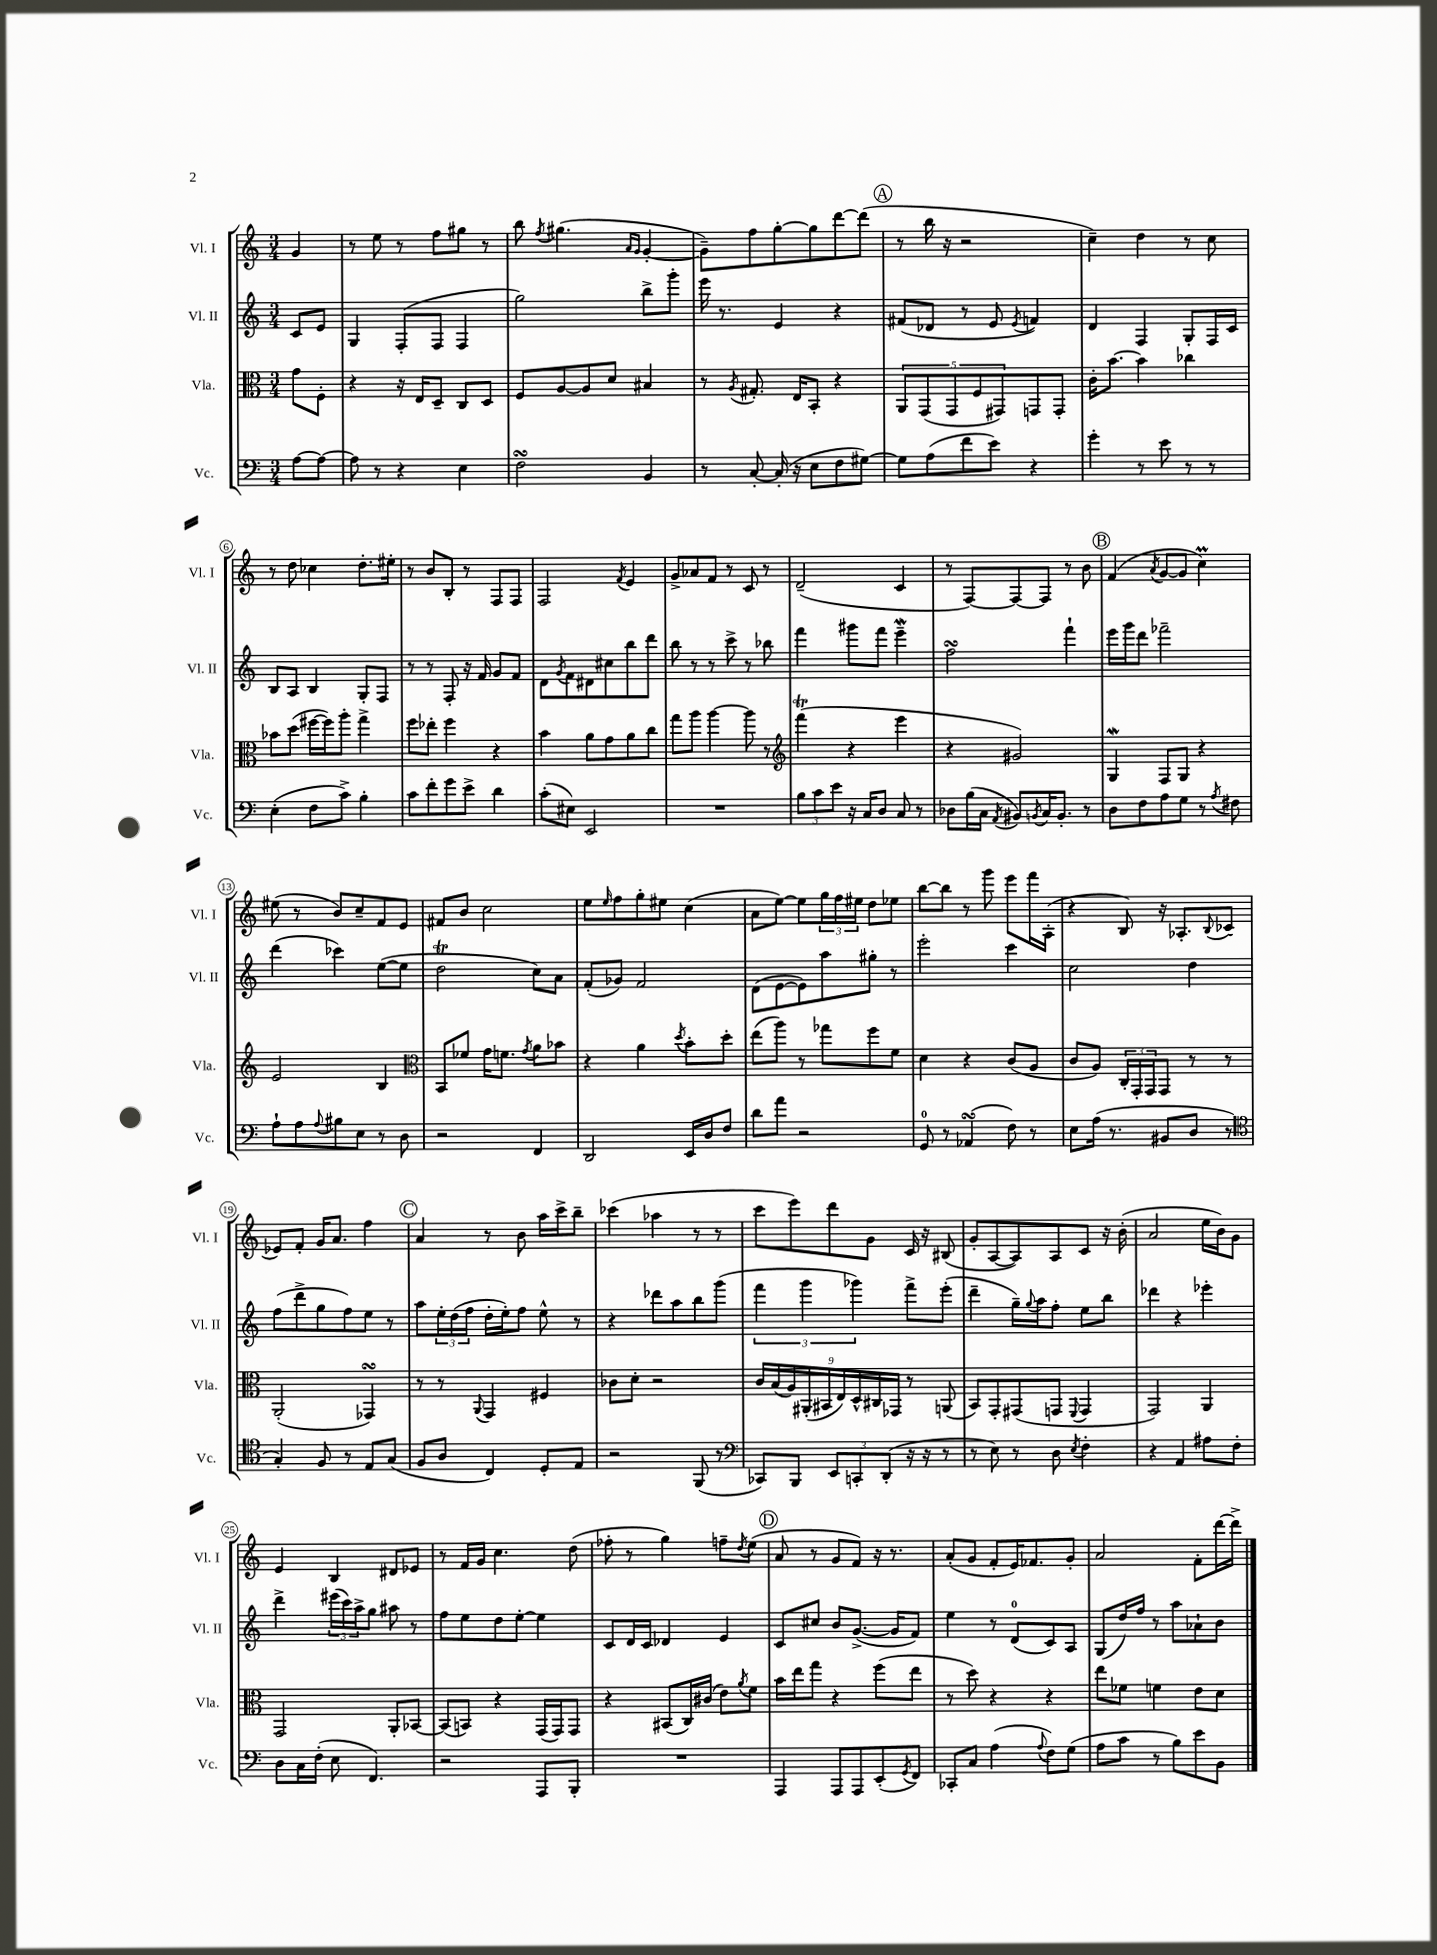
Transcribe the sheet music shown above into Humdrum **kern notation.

**kern	**kern	**kern	**kern
*staff4	*staff3	*staff2	*staff1
*clefF4	*clefC3	*clefG2	*clefG2
*k[]	*k[]	*k[]	*k[]
*M3/4	*M3/4	*M3/4	*M3/4
[8A\L	8g\L	8c/L	4g/
8A\_J	8F'\J	8e/J	.
=	=	=	=
8A\]	4r	4G/	8r
8r	.	.	8ee\
4r	16r	(8F'/L	8r
.	16E/LK	.	.
.	8D~/J	8F/J	8ff\L
4E\	8C/L	4F/	8gg#\J
.	8D/J	.	8r
=	=	=	=
2F\	8F/L	2gg\)	8bb\
.	.	.	8qff/
.	[8A/	.	(4.gg#\
.	8A/]	.	.
.	8d/J	.	.
.	.	.	16qqa/LL
.	.	.	16qqg/JJ
4BB/	4B#/	8bb^\L	[4g'/
.	.	8ggg'\J	.
=	=	=	=
8r	8r	16eee\	8g~\]L)
.	.	8.r	.
.	8qA/	.	.
[8C'/	8.G#'/	.	8ff\
(16C'/]	.	4e/	[8gg'\
16r	16E/LK	.	.
8E\L	8BB'/J	.	8gg\]
8F\	4r	4r	[8ddd\
[8G#\J)	.	.	(8ddd\]J
=	=	=	=
8G#\]L	10AA/L	(8f#/L	8r
.	(10GG/	.	.
(8A\	.	8d-/J	16bb\
.	.	.	16r
.	10GG/	.	.
8f\	.	8r	2r
.	10F/	.	.
8e\J)	.	8e/	.
.	10GG#/)	.	.
.	.	8qe/	.
4r	8GG/	4f/)	.
.	8GG'/J	.	.
=	=	=	=
4g'\	16c'\LK	4d/	4cc~\)
.	[8.b\J	.	.
8r	4b\]	4F/	4dd\
8e\	.	.	.
8r	4cc-\	8G'/L	8r
8r	.	16F/L	8cc\
.	.	16c/JJ	.
=	=	=	=
(4E'\	8b-\L	8B/L	8r
.	(8dd\J	8A/J	8dd\
8F\L	[16ff#\LL	4B/	4cc-\
.	16ff#\]J)	.	.
8c^\J)	8aa'\J	.	.
4B'\	4gg^\	8G'/L	8.dd'\L
.	.	8F/J	.
.	.	.	16ee#'\Jk
=	=	=	=
8c\L	8ff\L	8r	8r
8f'\	8ee-'\J	8r	8b/L
8g\	4ff\	8F'/	8B'/J
8e^\J	.	16r	8r
.	.	16f/	.
4d\	4r	8g/L	8F/L
.	.	8f/J	8F/J
=	=	=	=
(8c'\L	4b\	8d\L	2F/
.	.	8qg/	.
8E#\J)	.	8f\	.
2EE/	8a\L	8d#\	.
.	8g\	8cc#\	.
.	.	.	8qf/
.	8a\	8bb\	4e/
.	8cc\J	8ddd\J	.
=	=	=	=
2.r	8gg\L	8bb\	8g^/L
.	8aa\J	8r	8a-/
.	[4aa\	8r	8f/J
.	.	8ccc^\	8r
.	8aa\]	8r	8c/
.	8r	8bb-\	8r
=	=	=	=
*	*clefG2	*	*
12B\L	(4fff\	4fff\	(2d~/
12c\	.	.	.
12e\J	.	.	.
16r	4r	8ggg#\L	.
16C/LK	.	.	.
8D/J	.	8fff\J	.
8C/	4eee\	4eee~\	4c/
8r	.	.	.
=	=	=	=
8D-\L	4r	2ff\	8r
(16B\L	.	.	[8F/L)
16C\JJ	.	.	.
8qAA/	.	.	.
8BB#/L)	2g#/)	.	8F/_
8qBB/	.	.	.
16C/K	.	.	8F/]J
8.BB'/J	.	.	.
.	.	4fff`\	8r
8r	.	.	8b\
=	=	=	=
8D\L	4G/	16eee\LL	(4f/
.	.	16ggg\J	.
8F\	.	8ddd\J	.
.	.	.	8qa/
8A\	8F/L	2fff-~\	[8g/L
8G\J	8G/J	.	8g/]J
8r	4r	.	4cc\)
8qA/	.	.	.
8F#\	.	.	.
=	=	=	=
8A`\L	2e/	(4ddd\	(8ee#\
8A\	.	.	8r
8qqA/	.	.	.
8B#\	.	4ccc-\)	8b/L)
8E\J	.	.	8cc~/
8r	4B/	([8ee\L	8f/
8D\	.	8ee\]J	8e/J
=	=	=	=
*	*clefC3	*	*
2r	8BB/L	2dd\	8f#/L
.	8f-/J	.	8b/J
.	16g\LK	.	2cc\
.	8.f\J	.	.
.	8qg/	.	.
4FF/	8a\L	8cc\L)	.
.	8b-\J	8a\J	.
=	=	=	=
2DD/	4r	(8f'/L	8ee\L
.	.	.	16qqee/
.	.	8g-/J)	8ff\
.	4a\	2f/	8gg'\
.	.	.	8ee#\J
.	8qdd/	.	.
16EE/LL	8b'\L	.	(4cc\
16D/J	.	.	.
8F/J	8dd'\J	.	.
=	=	=	=
8d\L	(8ee\L	(8d\L	8a\L
8a\J	8aa\J)	[8e\	[8ee\J)
2r	8r	8e\])	8ee\]L
.	8gg-\L	8aa\	24gg\L
.	.	.	24ff\
.	.	.	24ee#\JJ
.	8ff\	8gg#'\J	8dd\L
.	8f\J	8r	8ee-\J
=	=	=	=
8GG/	4d\	2eee'\	[8bb\L
8r	.	.	8bb\]J
(4AA-/	4r	.	8r
.	.	.	8ggg\
8F\)	(8c/L	4ccc\	8eee\L
8r	8A/J	.	16fff\L
.	.	.	(16A'\JJ
=	=	=	=
8E\L	8c/L	2cc\	4r
(16A\Jk	8A/J)	.	.
8.r	.	.	.
.	24C'/LL	.	8B/)
.	24GG'/	.	.
.	24GG/J	.	.
8BB#/L	8GG/J	.	16r
.	.	.	8.A-'/L
8D/J	8r	4dd\	.
.	.	.	8qqB/
8r	8r	.	(8c-/J
=	=	=	=
*clefC4	*	*	*
4G'/)	(2AA'/	(8ff\L	8e-/L)
.	.	8ddd^\	8f'/J
8F/	.	8gg\	16g/LK
.	.	.	8.a/J
8r	.	8ff\)	.
8E/L	4GG-/)	8ee\J	4ff\
(8G/J	.	8r	.
=	=	=	=
8F/L	8r	8aa\L	4a/
8A/J	8r	24ee'\L	.
.	.	(24dd\	.
.	.	24ff\JJ	.
.	8qqAA/	.	.
4C/)	4GG/	16dd'\LL	8r
.	.	16ee'\J)	.
.	.	8ff\J	8b\
8D'/L	4F#/	8ee^^\	16aa\LL
.	.	.	16ccc^\J
8E/J	.	8r	8bb~\J
=	=	=	=
2r	8c-\L	4r	(4ccc-\
.	8d'\J	.	.
.	2r	8ddd-\L	4aa-\
.	.	8aa\	.
(8FF/	.	8bb\	8r
8r	.	(8ggg\J	8r
=	=	=	=
*clefF4	*	*	*
8CC-/L)	18c/LL	6fff\	8ccc\L
.	(18B/	.	.
.	18A/)	.	.
8BBB/J	.	.	8eee\)
.	(18AA#'/	6ggg\	.
.	18BB#/	.	.
12EE/L	.	.	8ddd\
.	18E/)	.	.
12CC'/	18D^^/	6ggg-\)	.
.	.	.	8g\J
.	18C#/	.	.
(12DD'/J	.	.	.
.	18GG-/JJ	.	.
16r	8r	8fff^\L	16c/
16r	.	.	16r
8r	(8AA/	(8eee'\J	(8B#/
=	=	=	=
8r	8BB/L)	4ddd~\	8g'/L
8E\)	8GG'/	.	[8A/
8r	(8GG#/	16gg~\LL)	8A/])
.	.	8qqgg/	.
.	.	16aa\J	.
8D\	8GG/J	8ff'\J	8A/
8qE/	8qqFF/	.	.
4F'\	4GG/	8ee\L	8c/J
.	.	8bb\J	16r
.	.	.	(16b'\
=	=	=	=
4r	2GG/)	4ddd-\	2a/
4AA/	.	4r	.
8A#\L	4AA/	4eee-'\	16ee\LL
.	.	.	16b\J)
8F'\J	.	.	8g\J
=	=	=	=
8D\L	2GG/	4ddd^\	4e/
16C\L	.	.	.
(16F'\JJ	.	.	.
8E\	.	(24eee#\LL	4B/
.	.	24ccc\)	.
.	.	24aa^\J	.
4.FF/)	.	8gg\J	.
.	8AA'/L	8aa#\	8d#/L
.	[8BB-/J	8r	8e-/J
=	=	=	=
2r	(8BB-/]L	8ff\L	8r
.	8BB/J)	8ee\	16f/LL
.	.	.	16g/JJ
.	4r	8dd\	4.cc\
.	.	[8ee'\J	.
8AAA/L	(16GG/LL	4ee\]	.
.	16GG/J)	.	.
8BBB'/J	8GG/J	.	(8dd\
=	=	=	=
2.r	4r	8c/L	8ff-'\
.	.	16d/L	8r
.	.	16c/JJ	.
.	(8BB#/L	4d-/	4gg\)
.	16C/L)	.	.
.	(16c#/JJ	.	.
.	8e\L)	4e/	8ff~\L
.	8qa/	.	8qdd/
.	8f\J	.	(8ee\J
=	=	=	=
4AAA/	16b\LL	8c/L	8a/
.	16ee\J	.	.
.	8gg\J	8cc#/J	8r
8AAA/L	4r	8b/L	8g/L
8AAA/	.	([8.g^/J	8f/J)
(8EE'/	(8ff\L	.	16r
.	.	16g/]LK	8.r
8qGG/	.	.	.
8FF/J)	8ee\J	8f/J)	.
=	=	=	=
8CC-'/L	8r	4ee\	(8a'/L
8C/J	8dd\)	.	8g/J
(4A\	4r	8r	8f'/L
.	.	(8d/L	16e/K)
.	.	.	8.f-/
8qqA/	.	.	.
8F\L)	4r	8c/)	.
(8G\J	.	8A/J	8g'/J
=	=	=	=
8A\L	8ee\L	(8G/L	2a/
8c\J	8f-\J	16dd/L)	.
.	.	16ff/JJ	.
8r	4f\	8r	.
8B\L)	.	8aa\L	.
8e\	8e\L	8a-`\	8f'\L
8BB\J	8d\J	8b\J	[16ddd\L
.	.	.	16ddd^\]JJ
==	==	==	==
*-	*-	*-	*-
